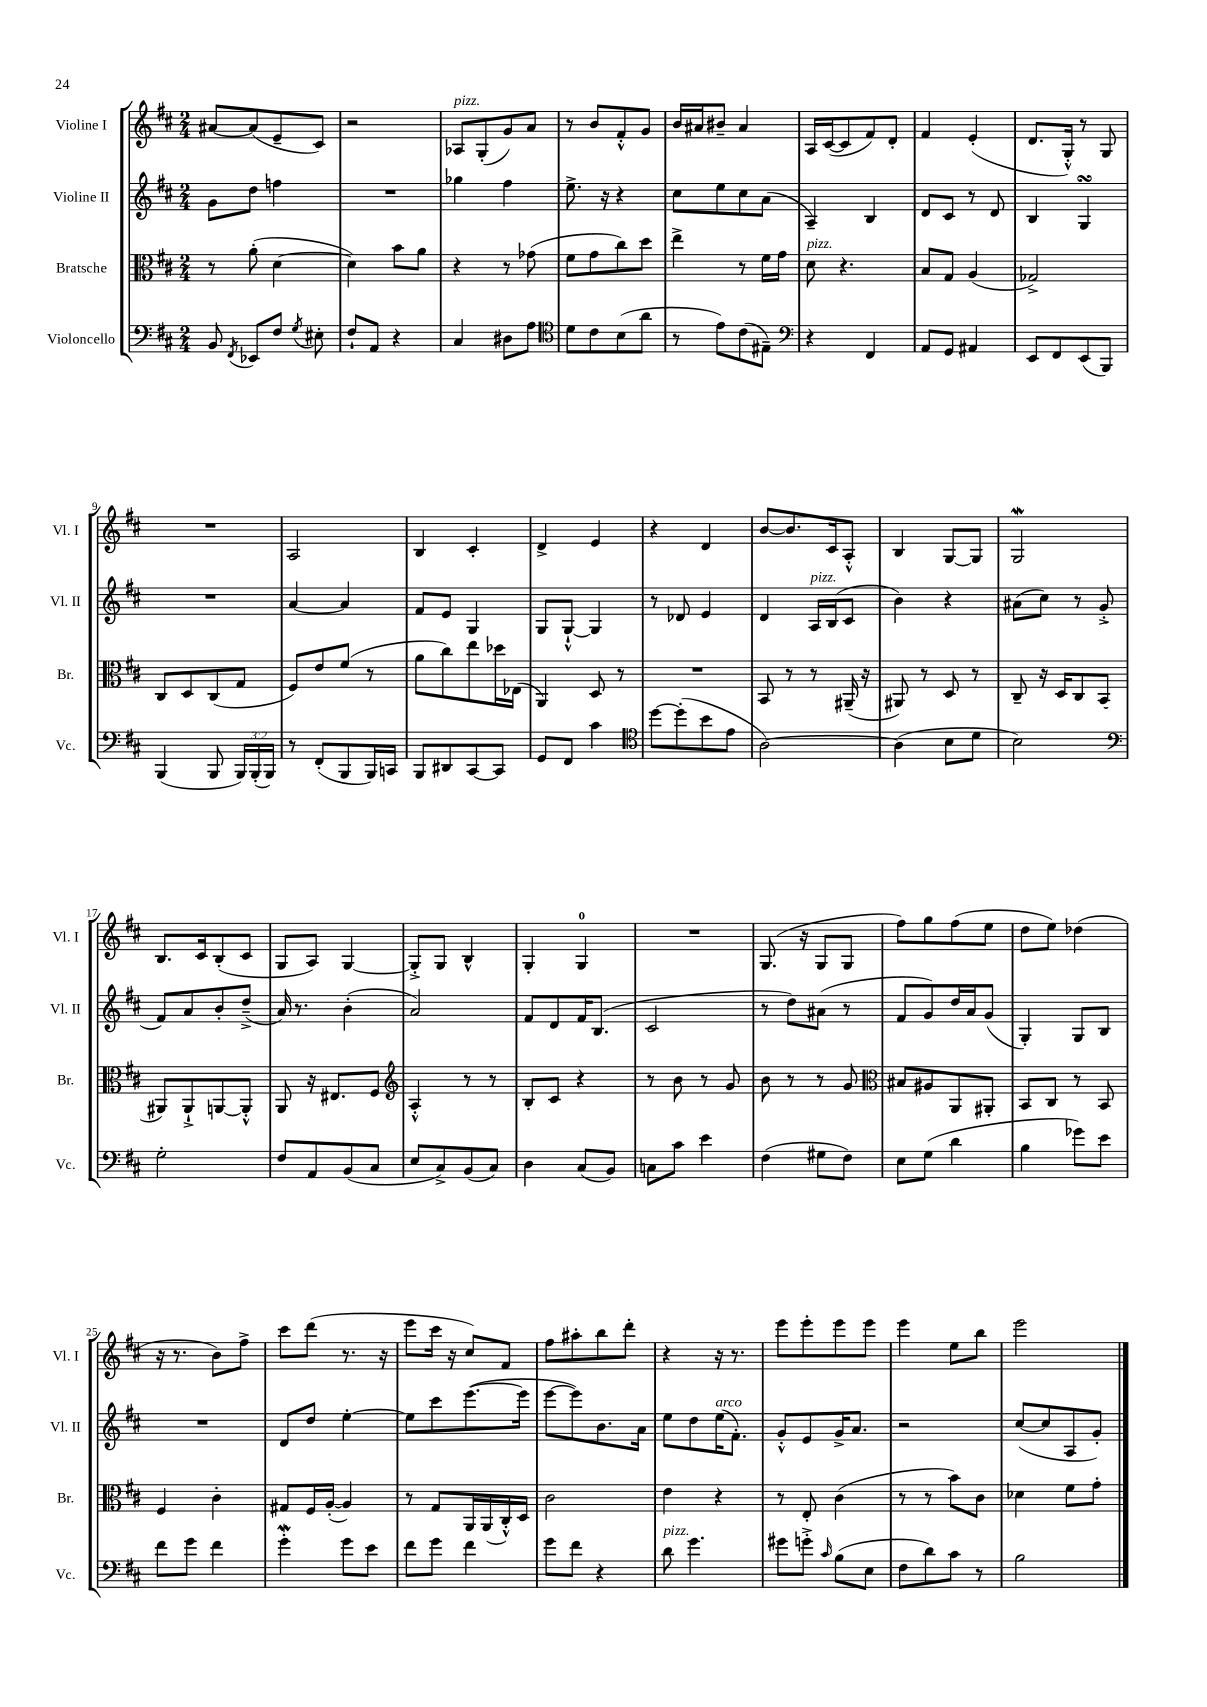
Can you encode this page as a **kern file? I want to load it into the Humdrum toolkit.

**kern	**kern	**kern	**kern
*staff4	*staff3	*staff2	*staff1
*clefF4	*clefC3	*clefG2	*clefG2
*k[f#c#]	*k[f#c#]	*k[f#c#]	*k[f#c#]
*M2/4	*M2/4	*M2/4	*M2/4
8BB	8r	8g	[8a#
8qFF#	.	.	.
8EE-	(8a'	8dd	(8a#]
8F#	[4d	4ff	8e~
8qG	.	.	.
8E#'	.	.	8c#)
=	=	=	=
8F#`	4d])	2r	2r
8AA	.	.	.
4r	8b	.	.
.	8a	.	.
=	=	=	=
4C#	4r	4gg-	8A-
.	.	.	(8G'
8D#	8r	4ff#	8g)
8A	(8g-	.	8a
=	=	=	=
*clefC4	*	*	*
8d	8f#	8.ee^	8r
8c#	8g	.	8b
.	.	16r	.
(8B	8cc#)	4r	8f#'^^
8a	8dd	.	8g
=	=	=	=
8r	4ee^	8cc#	16b
.	.	.	16a#
8e)	.	8ee	8b#~
(8c#	8r	8cc#	4a#
8E#~)	16f#	(8a	.
.	16g	.	.
=	=	=	=
*clefF4	*	*	*
4r	8d	4A~)	16A
.	.	.	([16c#
.	4.r	.	8c#]
4FF#	.	4B	8f#)
.	.	.	8d'
=	=	=	=
8AA	8B	8d	4f#
8GG	8G	8c#	.
4AA#	(4A	8r	(4e'
.	.	8d	.
=	=	=	=
8EE	2G-^)	4B	8.d
8FF#	.	.	.
.	.	.	16G'^^)
(8EE	.	4G	8r
8BBB)	.	.	8G
=	=	=	=
(4BBB	8C#	2r	2r
.	8D	.	.
8BBB	(8C#	.	.
24BBB)	8G	.	.
(24BBB'	.	.	.
24BBB)	.	.	.
=	=	=	=
8r	8F#)	[4a	2A
(8FF#'	8e	.	.
8BBB	(8f#	4a]	.
16BBB)	8r	.	.
16CC	.	.	.
=	=	=	=
8BBB	8a	8f#	4B
8DD#	8cc#)	8e	.
[8CC#	8ee	4G	4c#'
8CC#]	16dd-	.	.
.	(16E-	.	.
=	=	=	=
8GG	4AA)	8G	4d^
8FF#	.	[8G`^^	.
4c#	8D	4G]	4e
.	8r	.	.
=	=	=	=
*clefC4	*	*	*
[8dd	2r	8r	4r
(8dd']	.	8d-	.
8b	.	4e	4d
8e	.	.	.
=	=	=	=
[2A)	8BB	4d	[8b
.	8r	.	8.b]
.	8r	16A	.
.	.	(16B	16c#
.	(16AA#~	8c#	8A'^^
.	16r	.	.
=	=	=	=
(4A]	8AA#)	4b)	4B
.	8r	.	.
8B	8D	4r	[8G
8d	8r	.	8G]
=	=	=	=
2B)	8C#~	(8a#	2G
.	16r	8cc#)	.
.	16D	.	.
.	8C#	8r	.
.	(8BB	(8g'^	.
=	=	=	=
*clefF4	*	*	*
2G'	8AA#)	8f#)	8.B
.	8AA#`^	8a	.
.	.	.	16c#
.	[8AA	8b'	(8B'
.	8AA'^^]	(8dd~^	8c#
=	=	=	=
8F#	8AA	16a)	8G
.	.	8.r	.
8AA	16r	.	8A)
.	8.E#	.	.
(8BB	.	(4b'	[4G
8C#	8F#	.	.
=	=	=	=
*	*clefG2	*	*
8E	4A'^^	2a)	8G'^]
8C#^)	.	.	8G
(8BB	8r	.	4B^^
8C#)	8r	.	.
=	=	=	=
4D	8B'	8f#	4G'
.	8c#	8d	.
(8C#	4r	16f#	4G
.	.	(8.B	.
8BB)	.	.	.
=	=	=	=
8C	8r	2c#	2r
8c#	8b	.	.
4e	8r	.	.
.	8g	.	.
=	=	=	=
(4F#	8b	8r	(8.G
.	8r	8dd)	.
.	.	.	16r
8G#	8r	(8a#	8G
8F#)	8g	8r	8G
=	=	=	=
*	*clefC3	*	*
8E	8B#	8f#	8ff#)
(8G	8A#	8g)	8gg
4d	8AA	16dd	(8ff#
.	.	16a	.
.	8AA#'	(8g	8ee
=	=	=	=
4B	8BB	4G')	8dd
.	8C#	.	8ee)
8g-)	8r	8G	(4dd-
8e	8BB	8B	.
=	=	=	=
8f#	4F#	2r	16r
.	.	.	8.r
8g	.	.	.
4f#	4c#'	.	8b)
.	.	.	8ff#^
=	=	=	=
4g'	8G#	8d	8ccc#
.	16F#	8dd	(8ddd
.	([16A'	.	.
8g	4A])	[4ee'	8.r
8e	.	.	.
.	.	.	16r
=	=	=	=
8f#	8r	8ee]	8eee
8g	8G	8ccc#	16ccc#
.	.	.	16r
4f#	16AA	([8.eee	8cc#)
.	(16AA	.	.
.	16C#'^^)	.	8f#
.	16D	16eee]	.
=	=	=	=
8g	2c#	[8eee	8ff#
8f#	.	8eee])	8aa#'
4r	.	8.b	8bb
.	.	.	8ddd'
.	.	16a	.
=	=	=	=
8d	4e	8ee	4r
4.g	.	8dd	.
.	4r	(16ee	16r
.	.	8.f#')	8.r
=	=	=	=
8g#	8r	8g'^^	8eee
8g'^	8E'	8e	8eee'
16qqc#	.	.	.
(8B	(4c#	16g^	8eee
.	.	8.a	.
8E	.	.	8eee
=	=	=	=
8F#	8r	2r	4eee
8d)	8r	.	.
8c#	8b)	.	8ee
8r	8c#	.	8bb
=	=	=	=
2B	4d-	([8cc#	2eee
.	.	8cc#]	.
.	8f#	8A	.
.	8g'	8g')	.
==	==	==	==
*-	*-	*-	*-
